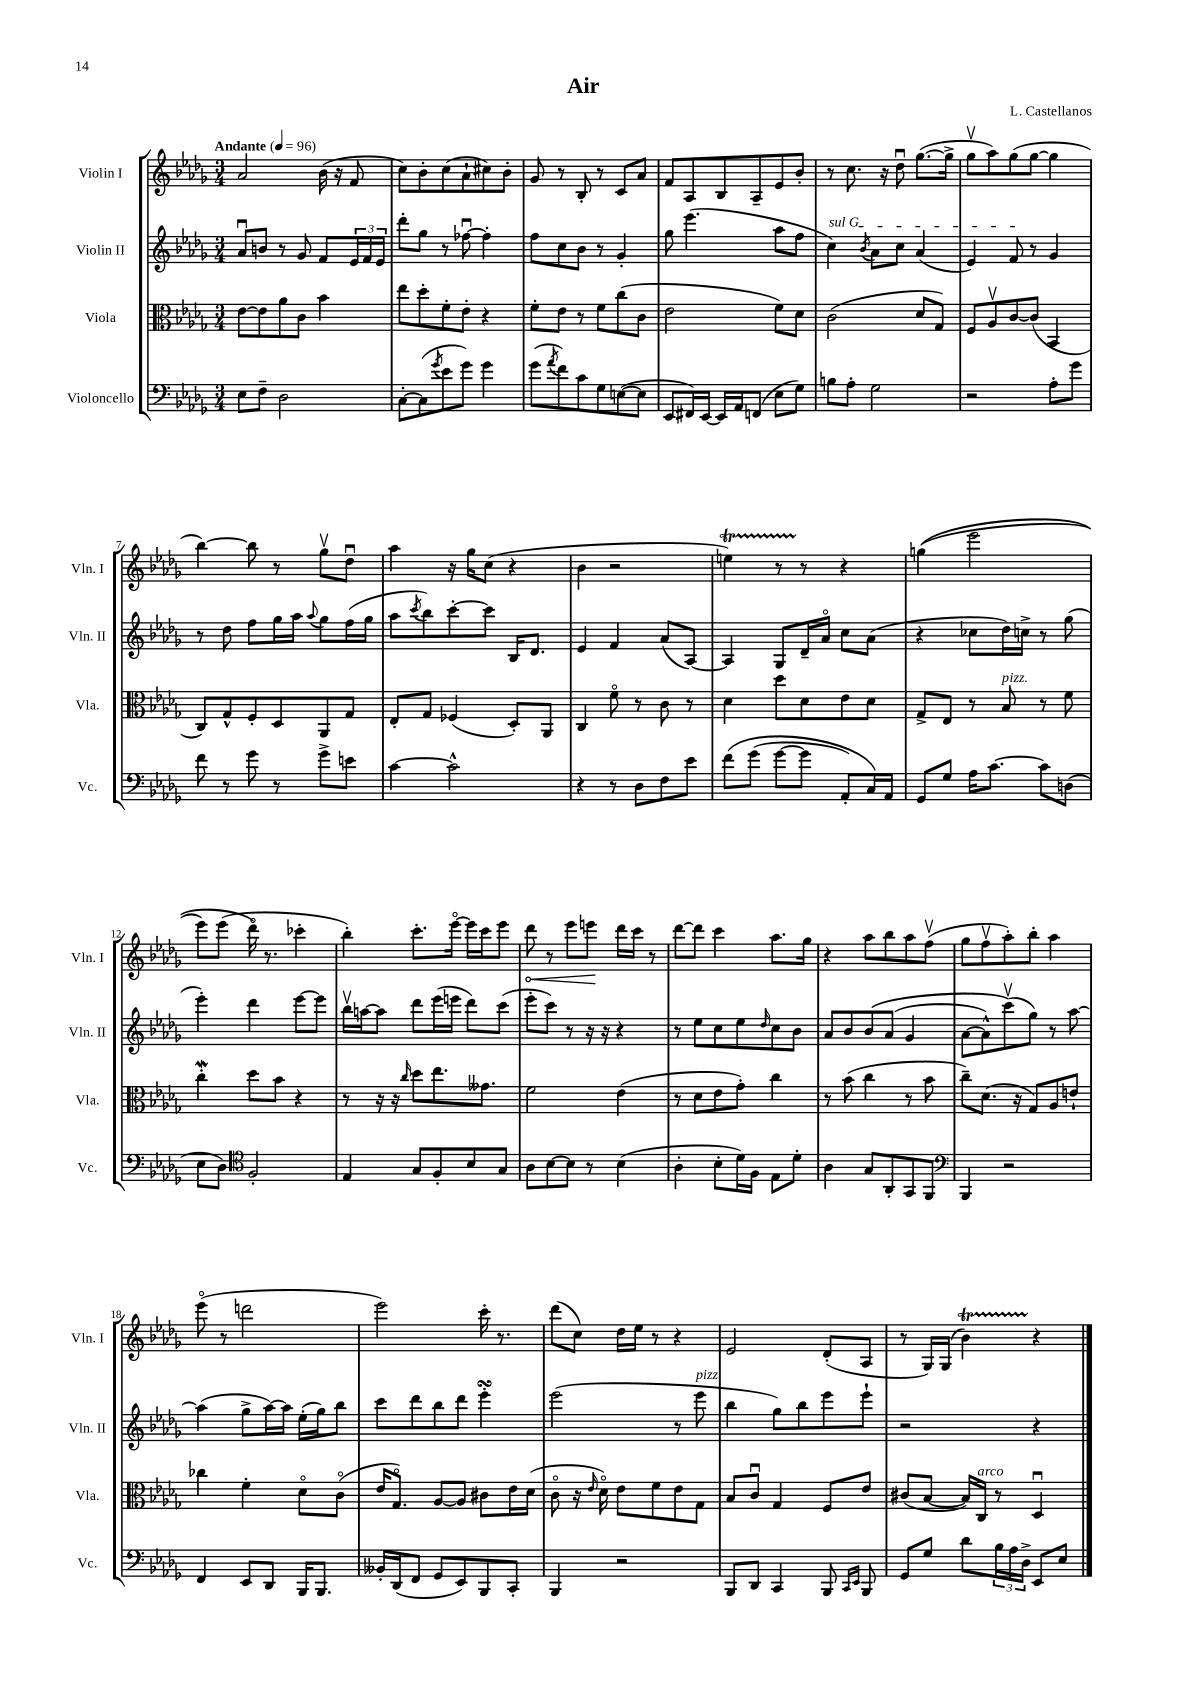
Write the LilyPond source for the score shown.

\header { title = "Air" composer = "L. Castellanos" }
<<
\new StaffGroup <<
\new Staff = "s0" \with { instrumentName = "Violin I" shortInstrumentName = "Vln. I" } {
    \clef treble \key des \major \numericTimeSignature \time 3/4 \tempo "Andante" 4 = 96
    aes'2 bes'16( r16 f'8 |
    c''8) bes'8-. c''8( aes'8-! cis''8) bes'8-. |
    ges'8 r8 bes8-. r8 c'8 aes'8 |
    f'8 aes8 bes8 aes8-- ees'8 bes'8-. |
    r8 c''8. r16 des''8\downbow ges''8.~( ges''16-> |
    ges''8\upbow aes''8) ges''8( ges''8~ ges''4 |
    bes''4~) bes''8 r8 ges''8\upbow des''8\downbow |
    aes''4 r16 ges''16 c''8( r4 |
    bes'4 r2 |
    e''4\startTrillSpan) r8 r8\stopTrillSpan r4 |
    g''4(\( ees'''2 |
    ees'''8) ees'''8( des'''16\flageolet\) r8. ces'''4-. |
    bes''4-.) c'''8.-. ees'''16~\flageolet ees'''16 c'''16 ees'''8 |
    \once \override Hairpin.circled-tip = ##t des'''8\< r8 ees'''8 e'''8\! des'''16 c'''16 r8 |
    des'''8~ des'''8 c'''4 aes''8. ges''16 |
    r4 aes''8 bes''8 aes''8 f''8\upbow( |
    ges''8 f''8\upbow aes''8-.) bes''8-. aes''4 |
    ees'''8\flageolet( r8 d'''2 |
    ees'''2) c'''16-. r8. |
    des'''8( c''8) des''16 ees''16 r8 r4 |
    ees'2 des'8-.( aes8 |
    r8 ges16) ges16( bes'4\startTrillSpan) r4\stopTrillSpan \bar "|." |
}
\new Staff = "s1" \with { instrumentName = "Violin II" shortInstrumentName = "Vln. II" } {
    \clef treble \key des \major \numericTimeSignature \time 3/4
    aes'8\downbow b'8 r8 ges'8 f'8 \tuplet 3/2 { ees'16 f'16 ees'16 } |
    des'''8-. ges''8 r8 fes''8~\downbow fes''4-. |
    f''8 c''8 bes'8 r8 ges'4-. |
    ges''8 ees'''4.( aes''8 f''8 |
    \once \override TextSpanner.bound-details.left.text = \markup { \italic "sul G" } c''4\startTextSpan) \acciaccatura { bes'8 } aes'8 c''8 aes'4( |
    ees'4) f'8\stopTextSpan r8 ges'4 |
    r8 des''8 f''8 ges''16 aes''16 \appoggiatura { aes''8 } ges''8 f''16( ges''16 |
    aes''8 \acciaccatura { c'''8 } bes''8) c'''8~-. c'''8 bes16 des'8. |
    ees'4 f'4 aes'8( aes8~) |
    aes4 ges8 des'16-- aes'16\flageolet c''8 aes'8( |
    r4 ces''8 des''16) c''16-> r8 ges''8( |
    ees'''4-.) des'''4 ees'''8~ ees'''8 |
    bes''16\upbow a''16~ a''8 des'''8 ees'''16( e'''16 des'''8) c'''8( |
    ees'''8-. c'''8) r8 r16 r16 r4 |
    r8 ees''8 c''8 ees''8 \grace { des''16 } c''8 bes'8 |
    aes'8 bes'8 bes'8\( aes'8( ges'4 |
    aes'8~ aes'8-^) c'''8\upbow(\) ges''8) r8 aes''8~ |
    aes''4( ges''8-> aes''16~) aes''16 ees''16-.( ges''16) bes''8 |
    c'''8 des'''8 bes''8 des'''8 ees'''4-.\turn |
    ees'''2( r8 ees'''8^\markup { \italic "pizz." } |
    bes''4 ges''8) bes''8 ees'''8 ees'''8-! |
    r2 r4 \bar "|." |
}
\new Staff = "s2" \with { instrumentName = "Viola" shortInstrumentName = "Vla." } {
    \clef alto \key des \major \numericTimeSignature \time 3/4
    ees'8~ ees'8 aes'8 c'8 bes'4 |
    ees''8 des''8-. f'8-. ees'8-. r4 |
    f'8-. ees'8 r8 f'8 c''8( c'8 |
    ees'2 f'8) des'8 |
    c'2( des'8 ges8) |
    f8 aes8\upbow c'8~ c'8( bes,4 |
    c8) ges8-^ f8-. des8 aes,8 ges8 |
    ees8-. ges8 fes4( des8-.) aes,8 |
    c4 f'8\flageolet r8 c'8 r8 |
    des'4 des''8 des'8 ees'8 des'8 |
    ges8-> ees8 r8 bes8^\markup { \italic "pizz." } r8 f'8 |
    c''4-.\mordent des''8 bes'8 r4 |
    r8 r16 r16 \grace { c''16 } des''8 ees''8. geses'8. |
    f'2 ees'4( |
    r8 des'8 ees'8 ges'8-.) c''4 |
    r8 bes'8( c''4 r8 bes'8 |
    c''8--) des'8.( r16 ges8) aes8 e'8-! |
    ces''4 f'4-. des'8\flageolet c'8\flageolet( |
    ees'16 ges8.\flageolet) aes8~ aes8 cis'8 ees'16 des'16( |
    c'8\flageolet r16 \grace { ees'16 } des'16\flageolet) ees'8 f'8 ees'8 ges8 |
    bes8 c'8\downbow ges4 f8 ees'8 |
    cis'8( bes8~ bes16) c16^\markup { \italic "arco" } r8 des4\downbow \bar "|." |
}
\new Staff = "s3" \with { instrumentName = "Violoncello" shortInstrumentName = "Vc." } {
    \clef bass \key des \major \numericTimeSignature \time 3/4
    ees8 f8-- des2 |
    c8~-. c8( \acciaccatura { ges'8 } ees'8 ges'8) ges'4 |
    ges'8( \acciaccatura { aes'8 } f'8) c'8 ges8 e8~( e8 |
    ees,8 fis,16) ees,16~ ees,16 aes,16 f,8( ees8 ges8) |
    b8 aes8-. ges2 |
    r2 aes8-. ges'8 |
    f'8 r8 ges'8 r8 ges'8-> e'8 |
    c'4~ c'2-^ |
    r4 r8 des8 f8 ees'8 |
    f'8\( ges'8( ges'8~ ges'8 aes,8-.) c16\) aes,16 |
    ges,8 ges8 aes16 c'8.~ c'8 d8( |
    ees8 des8) \clef tenor f2-. |
    ees4 ges8 f8-. bes8 ges8 |
    aes8 bes8~ bes8 r8 bes4( |
    aes4-. bes8-. des'16) f16 ees8 des'8-. |
    aes4 ges8 aes,8-. ges,8 f,8 |
    \clef bass bes,,4 r2 |
    f,4 ees,8 des,8 bes,,16 bes,,8. |
    beses,16-. des,16( f,8 ges,8 ees,8) bes,,8 c,8-. |
    bes,,4 r2 |
    bes,,8 des,8 c,4 bes,,8 \grace { c,16 ees,16 } bes,,8 |
    ges,8 ges8 des'8 \tuplet 3/2 { bes16 aes16 des16-> } ees,8 ees8 \bar "|." |
}
>>
>>
